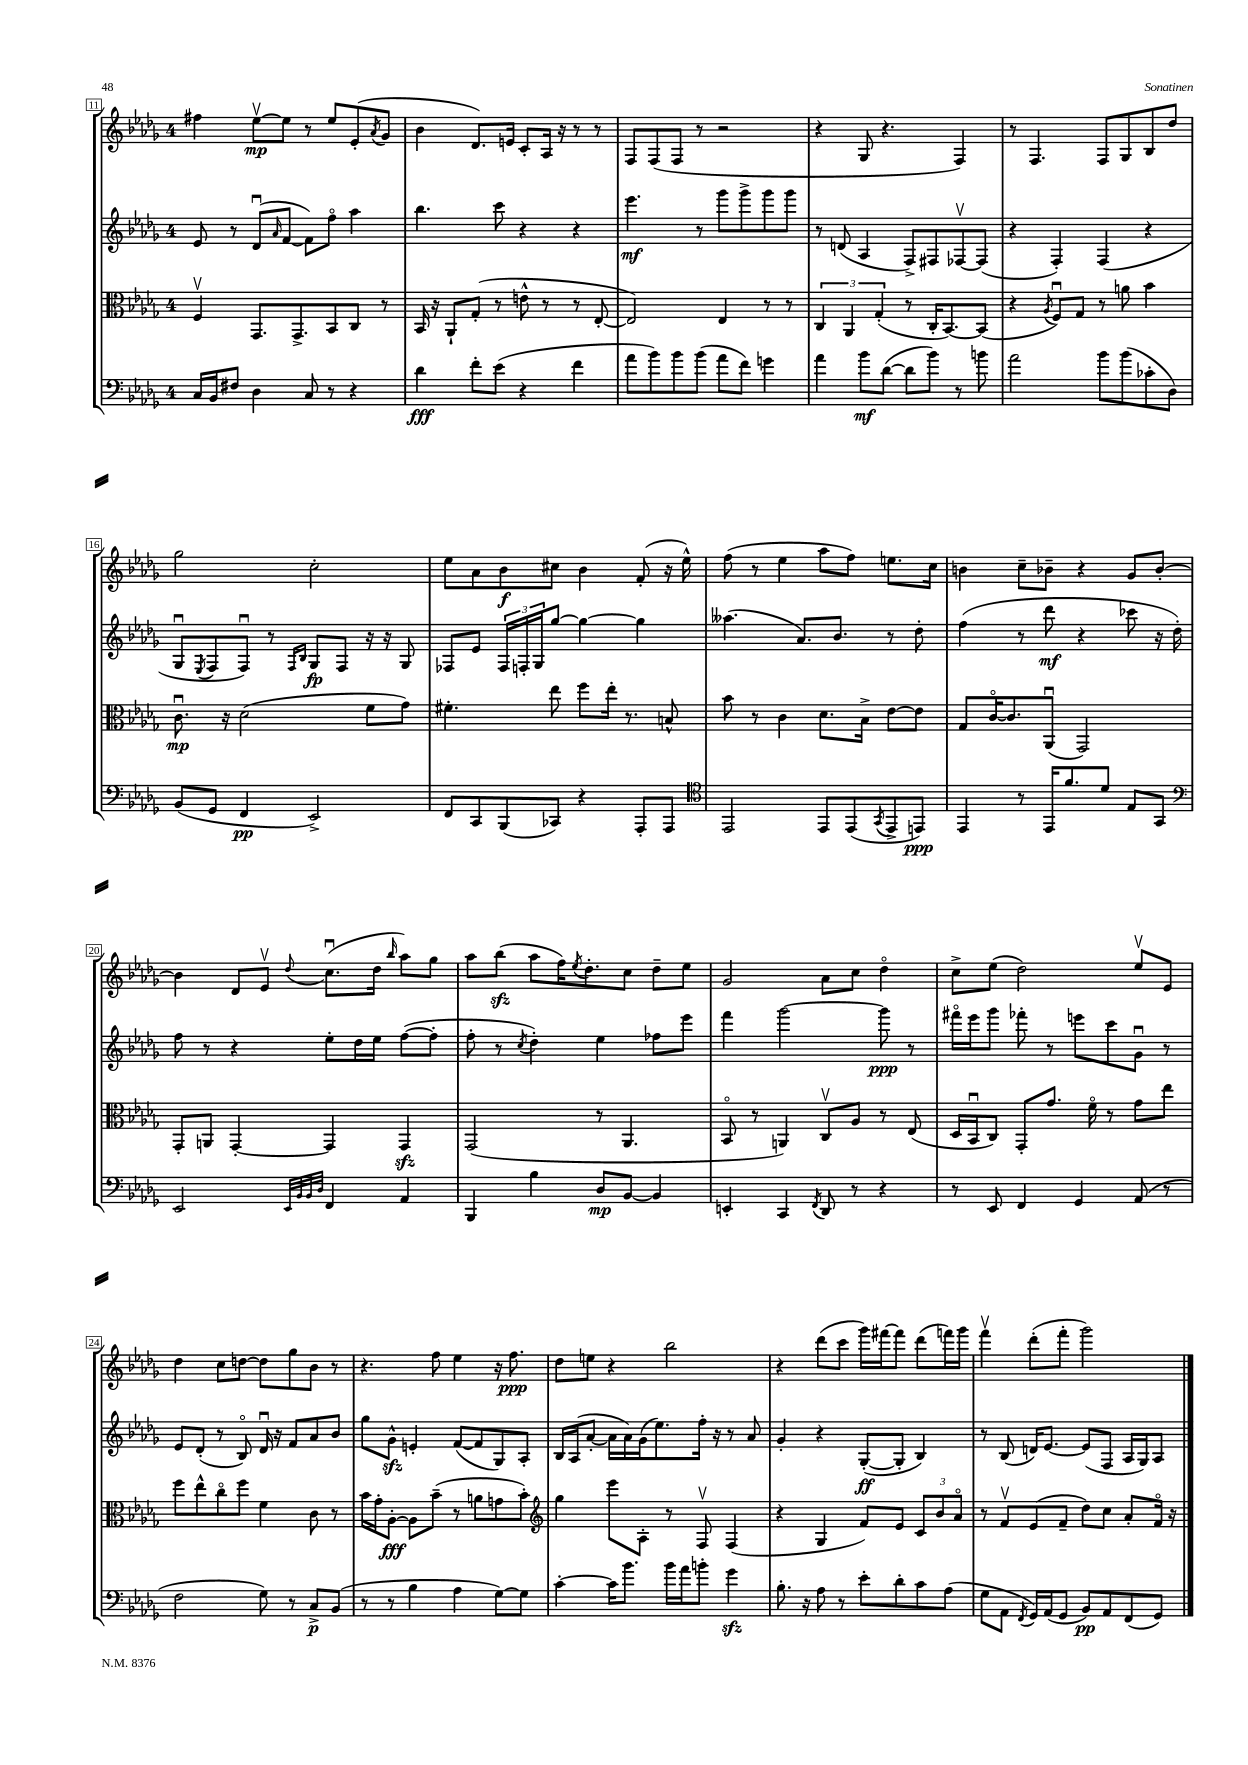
<<
\new StaffGroup <<
\new Staff = "s0" {
    \clef treble \key des \major \once \override Staff.TimeSignature.style = #'single-digit \time 4/4
    fis''4 ees''8~\upbow\mp ees''8 r8 ees''8 ees'8-.( \acciaccatura { aes'8 } ges'8 |
    bes'4 des'8.) e'16 c'8-. aes16 r16 r8 r8 |
    f8 f8( f8 r8 r2 |
    r4 ges8 r4. f4) |
    r8 f4. f8 ges8 bes8 des''8 |
    ges''2 c''2-. |
    ees''8 aes'8 bes'8\f cis''8 bes'4 f'8-.( r16 ees''16-^) |
    f''8( r8 ees''4 aes''8 f''8) e''8. c''16 |
    b'4 c''8-- bes'8-- r4 ges'8 bes'8~-. |
    bes'4 des'8 ees'8\upbow \appoggiatura { des''8 } c''8.\downbow( des''16 \grace { bes''16 } aes''8) ges''8 |
    aes''8 bes''8\sfz( aes''8 f''16) \acciaccatura { ees''8 } des''8.-. c''8 des''8-- ees''8 |
    ges'2 aes'8 c''8 des''4\flageolet |
    c''8-> ees''8( des''2) ees''8\upbow ees'8 |
    des''4 c''8 d''8~ d''8 ges''8 bes'8 r8 |
    r4. f''8 ees''4 r16 f''8.\ppp |
    des''8 e''8 r4 bes''2 |
    r4 des'''8( c'''8 ges'''16) fis'''16~ fis'''8 des'''8( f'''16) ges'''16 |
    f'''4\upbow des'''8-.( f'''8-. ges'''2) \bar "|." |
}
\new Staff = "s1" {
    \clef treble \key des \major \once \override Staff.TimeSignature.style = #'single-digit \time 4/4
    ees'8 r8 des'8\downbow( \grace { aes'16 } f'8~ f'8) f''8\flageolet aes''4 |
    bes''4. c'''8 r4 r4 |
    ees'''4.\mf r8 ges'''8 ges'''8-> ges'''8 ges'''8 |
    r8 d'8( aes4 f8->) fis8 fes8~\upbow fes8( |
    r4 f4-.) f4( r4 |
    ges8\downbow \acciaccatura { ees8 } f8 f8\downbow) r8 \grace { f16 bes16 } ges8\fp f8 r16 r16 ges8 |
    fes8 ees'8 \tuplet 3/2 { fes16 f16-. ges16 } ges''8~ ges''4~ ges''4 |
    aeses''4.( aes'8.) bes'8. r8 des''8-. |
    f''4( r8 des'''8\mf r4 ces'''8 r16 des''16-.) |
    f''8 r8 r4 ees''8-. des''16 ees''16 f''8~( f''8-. |
    f''8-. r8 \acciaccatura { c''8 } des''4-.) ees''4 fes''8 ees'''8 |
    f'''4 ges'''2~ ges'''8\ppp r8 |
    fis'''16\flageolet ees'''16 ges'''8 fes'''8-. r8 e'''8 c'''8 ges'8\downbow r8 |
    ees'8 des'8-.( r8 bes8\flageolet) des'16\downbow r16 f'8 aes'8 bes'8 |
    ges''8 ges'8-^\sfz e'4-. f'8~( f'8 ges8) aes8-. |
    bes16 aes16( aes'8~-. aes'16 aes'16) ges'16( ees''8.) f''16-. r16 r8 aes'8 |
    ges'4-. r4 ges8~-.\ff( ges8-. bes4) |
    r8 bes8( d'16) ees'8.~ ees'8( f8 aes16 ges16) aes8 \bar "|." |
}
\new Staff = "s2" {
    \clef alto \key des \major \once \override Staff.TimeSignature.style = #'single-digit \time 4/4
    f4\upbow ges,8. ges,8.-> bes,8 c8 r8 |
    bes,16 r16 aes,8-! ges8-.( r8 e'8-^ r8 r8 ees8~-. |
    ees2) ees4 r8 r8 |
    \tuplet 3/2 { c4 aes,4 ges4-.( } r8 c16-. bes,8.~) bes,8( |
    r4 \acciaccatura { aes8 } f8\downbow) ges8 r8 a'8 bes'4 |
    c'8.\downbow\mp r16 des'2( f'8 ges'8) |
    fis'4.-. ees''8 f''8 ees''16-. r8. b8-^ |
    bes'8 r8 c'4 des'8. bes16-> ees'8~ ees'8 |
    ges8 c'16~\flageolet c'8. aes,8\downbow( ges,2) |
    ges,8-. a,8 ges,4~-. ges,4 ges,4\sfz |
    ges,2( r8 aes,4. |
    bes,8\flageolet r8 a,4) c8\upbow aes8 r8 ees8( |
    des16 bes,16\downbow c8) ges,8-. ges'8. f'16\flageolet r8 ges'8 ees''8 |
    f''8 ees''8-^ c''8\flageolet f''8 f'4 c'8 r8 |
    bes'16 ges'16-. aes8~-.\fff aes8 bes'8--( r8 a'8 g'8 bes'8-.) |
    \clef treble ges''4 ees'''8 aes8-. r8 f8\upbow f4( |
    r4 ges4 f'8) ees'8 \tuplet 3/2 { c'8 bes'8 aes'8\flageolet } |
    r8 f'8\upbow ees'8( f'8-- des''8) c''8 aes'8-. f'16\flageolet r16 \bar "|." |
}
\new Staff = "s3" {
    \clef bass \key des \major \once \override Staff.TimeSignature.style = #'single-digit \time 4/4
    c16 bes,16 fis8 des4 c8 r8 r4 |
    des'4\fff f'8-. ees'8( r4 f'4 |
    aes'8 bes'8) bes'8 bes'8( aes'8 f'8) g'4 |
    aes'4 bes'8\mf des'8~( des'8 bes'8) r8 b'8 |
    aes'2 bes'8 bes'8( ces'8-. des8) |
    bes,8( ges,8 f,4\pp ees,2->) |
    f,8 c,8 bes,,8( ces,8) r4 aes,,8-. aes,,8 |
    \clef tenor ees,2 ees,8 ees,8( \acciaccatura { ges,8 } ees,8-> e,8\ppp) |
    ees,4 r8 ees,16 f'8. des'8 ees8 ges,8 |
    \clef bass ees,2 \grace { ees,32 bes,32 bes,32 des32 } f,4 aes,4 |
    bes,,4 bes4 des8\mp bes,8~ bes,4 |
    e,4-. c,4 \acciaccatura { f,8 } des,8 r8 r4 |
    r8 ees,8 f,4 ges,4 aes,8( r8 |
    f2 ges8) r8 c8->\p bes,8( |
    r8 r8 bes4 aes4 ges8~) ges8 |
    c'4~-. c'16 bes'8. bes'16 aes'16 b'8-. ges'4\sfz |
    bes8.-. r16 aes8 r8 ees'8-. des'8-. c'8 aes8( |
    ges8 aes,8 \acciaccatura { f,8 } ges,16) aes,16( ges,8 bes,8\pp) aes,8 f,8( ges,8) \bar "|." |
}
>>
>>
\layout { \context { \Score currentBarNumber = #11 \override BarNumber.stencil = #(make-stencil-boxer 0.1 0.3 ly:text-interface::print) } }
